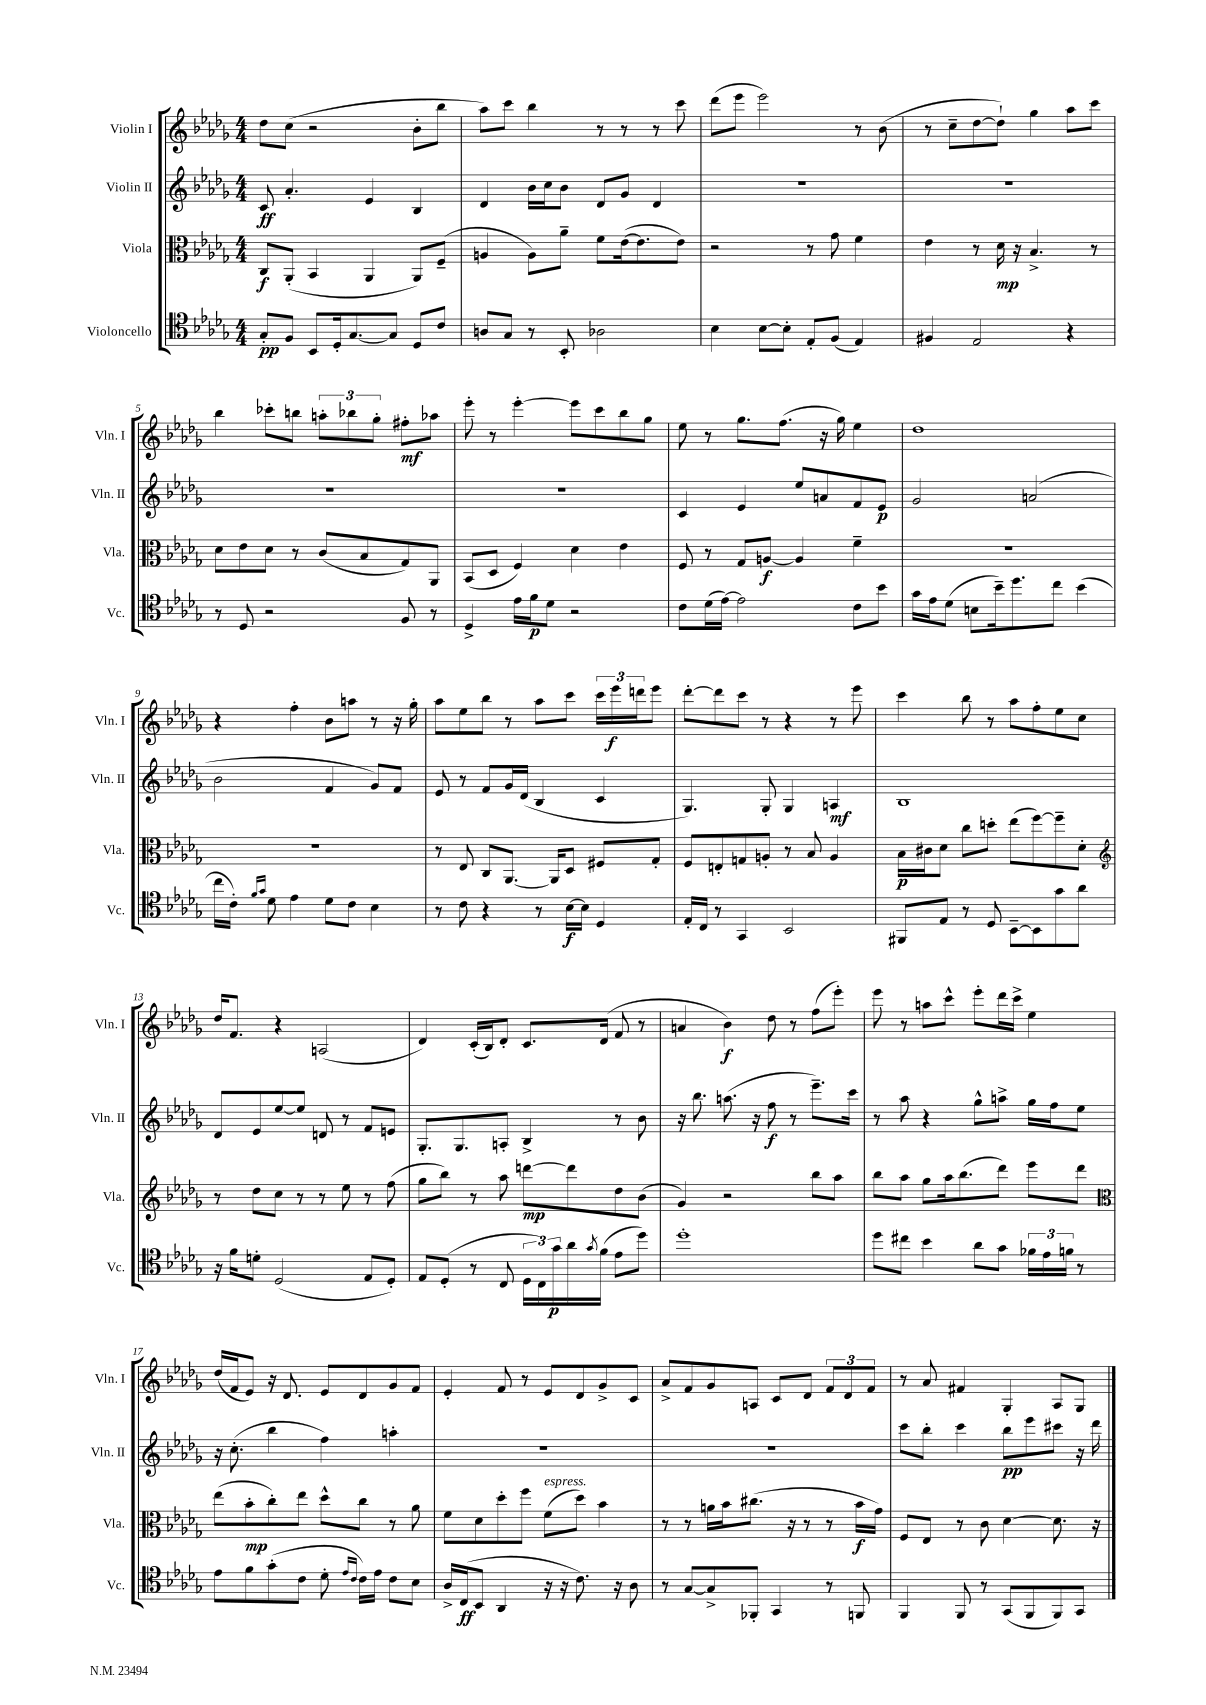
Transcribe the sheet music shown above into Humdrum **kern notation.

**kern	**dynam	**kern	**dynam	**kern	**dynam	**kern	**dynam
*part4	*part4	*part3	*part3	*part2	*part2	*part1	*part1
*staff4	*staff4	*staff3	*staff3	*staff2	*staff2	*staff1	*staff1
*I"Violoncello	*	*I"Viola	*	*I"Violin II	*	*I"Violin I	*
*I'Vc.	*	*I'Vla.	*	*I'Vln. II	*	*I'Vln. I	*
*clefC4	*	*clefC3	*	*clefG2	*	*clefG2	*
*k[b-e-a-d-g-]	*	*k[b-e-a-d-g-]	*	*k[b-e-a-d-g-]	*	*k[b-e-a-d-g-]	*
*M4/4	*	*M4/4	*	*M4/4	*	*M4/4	*
=1	=1	=1	=1	=1	=1	=1	=1
8G-'/L	pp	8C/L	f	8c/	ff	8dd-\L	.
8F/J	.	(8AA-'/J	.	4.a-'/	.	(8cc\J	.
8BB-/L	.	4BB-/	.	.	.	2r	.
16D-'/k	.	.	.	.	.	.	.
[8.G-/	.	.	.	.	.	.	.
.	.	4AA-/	.	4e-/	.	.	.
8G-/J]	.	.	.	.	.	.	.
8D-/L	.	8AA-/L)	.	4B-/	.	8b-'\L	.
8c/J	.	(8F~/J	.	.	.	8bb-\J	.
=2	=2	=2	=2	=2	=2	=2	=2
8An/L	.	4An/	.	4d-/	.	8aa-\L)	.
8G-/J	.	.	.	.	.	8ccc\J	.
8r	.	8A\L)	.	16b-\LL	.	4bb-\	.
.	.	.	.	16cc\J	.	.	.
8BB-'/	.	8a-~\J	.	8b-\J	.	.	.
2A-X\	.	8f\L	.	8d-/L	.	8r	.
.	.	([16e-\k	.	8g-/J	.	8r	.
.	.	8.e-\]	.	.	.	.	.
.	.	.	.	4d-/	.	8r	.
.	.	8e-\J)	.	.	.	8ccc\	.
=3	=3	=3	=3	=3	=3	=3	=3
4B-\	.	2r	.	1r	.	(8ddd-\L	.
.	.	.	.	.	.	8eee-\J	.
[8B-\L	.	.	.	.	.	2eee-\)	.
8B-'\J]	.	.	.	.	.	.	.
8E-'/L	.	8r	.	.	.	.	.
(8F/J	.	8g-\	.	.	.	.	.
4E-/)	.	4f\	.	.	.	8r	.
.	.	.	.	.	.	(8b-\	.
=4	=4	=4	=4	=4	=4	=4	=4
4F#X/	.	4e-\	.	1r	.	8r	.
.	.	.	.	.	.	8cc~\L	.
2E-/	.	8r	.	.	.	[8dd-\	.
.	.	16d-\	mp	.	.	8dd-`\J])	.
.	.	16r	.	.	.	.	.
.	.	4.B-^/	.	.	.	4gg-\	.
4r	.	.	.	.	.	8aa-\L	.
.	.	8r	.	.	.	8ccc\J	.
!!LO:LB:g=z
=5	=5	=5	=5	=5	=5	=5	=5
8r	.	8d-\L	.	1r	.	4bb-\	.
8D-/	.	8e-\	.	.	.	.	.
2r	.	8d-\J	.	.	.	8ccc-X'\L	.
.	.	8r	.	.	.	8bbn\J	.
.	.	(8c/L	.	.	.	12aan'\L	.
.	.	.	.	.	.	12bb-X\	.
.	.	8B-/	.	.	.	.	.
.	.	.	.	.	.	12gg-'\J	.
8F/	.	8G-/)	.	.	.	8ff#X'\L	mf
8r	.	8AA-/J	.	.	.	8aa-X\J	.
=6	=6	=6	=6	=6	=6	=6	=6
4D-^/	.	(8BB-/L	.	1r	.	8eee-'\	.
.	.	8D-/J	.	.	.	8r	.
16e-\LL	.	4F/)	.	.	.	[4eee-'\	.
16f\J	p	.	.	.	.	.	.
8d-\J	.	.	.	.	.	.	.
2r	.	4d-\	.	.	.	8eee-\L]	.
.	.	.	.	.	.	8ccc\	.
.	.	4e-\	.	.	.	8bb-\	.
.	.	.	.	.	.	8gg-\J	.
=7	=7	=7	=7	=7	=7	=7	=7
8c\L	.	8F/	.	4c/	.	8ee-\	.
(16d-\L	.	8r	.	.	.	8r	.
[16e-\JJ)	.	.	.	.	.	.	.
2e-\]	.	8G-/L	.	4e-/	.	8.gg-\L	.
.	.	[8An/J	f	.	.	.	.
.	.	.	.	.	.	(8.ff\J	.
.	.	4A/]	.	8ee-/L	.	.	.
.	.	.	.	8an/	.	16r	.
.	.	.	.	.	.	16gg-\)	.
8c\L	.	4f~\	.	8f/	.	4ee-\	.
8b-\J	.	.	.	8e-/J	p	.	.
=8	=8	=8	=8	=8	=8	=8	=8
16g-\LL	.	1r	.	2g-/	.	1dd-	.
16e-\J	.	.	.	.	.	.	.
(8d-\J	.	.	.	.	.	.	.
8Bn\L	.	.	.	.	.	.	.
16b-~\k)	.	.	.	.	.	.	.
8.dd-\	.	.	.	.	.	.	.
.	.	.	.	(2an/	.	.	.
8cc\J	.	.	.	.	.	.	.
(4b-\	.	.	.	.	.	.	.
!!LO:LB:g=z
=9	=9	=9	=9	=9	=9	=9	=9
16cc\LL	.	1r	.	2b-\	.	4r	.
16c'\JJ)	.	.	.	.	.	.	.
16qqf/LL	.	.	.	.	.	.	.
16qqg-/JJ	.	.	.	.	.	.	.
8d-\	.	.	.	.	.	.	.
4e-\	.	.	.	.	.	4ff'\	.
8d-\L	.	.	.	4f/	.	8b-\L	.
8c\J	.	.	.	.	.	8aan\J	.
4B-\	.	.	.	8g-/L)	.	8r	.
.	.	.	.	8f/J	.	16r	.
.	.	.	.	.	.	16gg-'\	.
=10	=10	=10	=10	=10	=10	=10	=10
8r	.	8r	.	8e-/	.	8aa-\L	.
8c\	.	8E-/	.	8r	.	8ee-\	.
4r	.	8C/L	.	8f/L	.	8bb-\J	.
.	.	[8.AA-/J	.	16g-/L	.	8r	.
.	.	.	.	(16d-/JJ	.	.	.
8r	.	.	.	4B-/	.	8aa-\L	.
.	.	16AA-/KL]	.	.	.	.	.
[16B-\LL	f	8D-/J	.	.	.	8ccc\J	.
16B-\JJ]	.	.	.	.	.	.	.
4D-/	.	8F#X/L	.	4c/	.	24ccc\LL	.
.	.	.	.	.	.	24eee-\	f
.	.	.	.	.	.	24dddn\J	.
.	.	8G-'/J	.	.	.	8eee-\J	.
=11	=11	=11	=11	=11	=11	=11	=11
16E-'/LL	.	8F/L	.	4.G-/)	.	[8ddd-'\L	.
16C/JJ	.	.	.	.	.	.	.
8r	.	8En'/	.	.	.	8ddd-\]	.
4GG-/	.	8Gn/	.	.	.	8ccc\J	.
.	.	8An'/J	.	8G-'/	.	8r	.
2BB-/	.	8r	.	4G-/	.	4r	.
.	.	8B-/	.	.	.	.	.
.	.	4A/	.	4An/	mf	8r	.
.	.	.	.	.	.	8eee-\	.
=12	=12	=12	=12	=12	=12	=12	=12
8FF#X/L	.	16B-\LL	p	1B-	.	4ccc\	.
.	.	16c#X\J	.	.	.	.	.
8E-/J	.	8d-\J	.	.	.	.	.
8r	.	8cc\L	.	.	.	8bb-\	.
8D-/	.	8ddn'\J	.	.	.	8r	.
[8BB-~\L	.	(8ee-\L	.	.	.	8aa-\L	.
8BB-\]	.	[8ff\)	.	.	.	8ff'\	.
8g-\	.	8ff~\]	.	.	.	8ee-\	.
8a-\J	.	8d-'\J	.	.	.	8cc\J	.
!!LO:LB:g=z
=13	=13	=13	=13	=13	=13	=13	=13
*	*	*clefG2	*	*	*	*	*
16r	.	8r	.	8d-/L	.	16dd-/KL	.
16f\KL	.	.	.	.	.	8.f/J	.
8dn'\J	.	8dd-\L	.	8e-/	.	.	.
(2D-/	.	8cc\J	.	[8ee-/	.	4r	.
.	.	8r	.	8ee-/J]	.	.	.
.	.	8r	.	8dn/	.	(2An/	.
.	.	8ee-\	.	8r	.	.	.
8E-/L	.	8r	.	8f/L	.	.	.
8D-'/J)	.	(8ff\	.	8en/J	.	.	.
=14	=14	=14	=14	=14	=14	=14	=14
8E-/L	.	8gg-\L	.	8.G-'/L	.	4d-/)	.
(8D-'/J	.	8bb-\J)	.	.	.	.	.
.	.	.	.	8.G-/	.	.	.
8r	.	8r	.	.	.	(16c'/LL	.
.	.	.	.	.	.	16B-/J)	.
8C/	.	8aa-\	.	8An'/J	.	8d-'/J	.
24D-\LL	.	[8dddn\L	mp	4B-^/	.	8.c/L	.
24C\)	.	.	.	.	.	.	.
24g-\	p	.	.	.	.	.	.
16a-\	.	8ddd\]	.	.	.	.	.
8qg-/	.	.	.	.	.	.	.
(16f\JJ	.	.	.	.	.	(16d-/Jk	.
8e-\L	.	8dd-\	.	8r	.	8f/	.
8dd-\J)	.	(8b-\J	.	8b-\	.	8r	.
=15	=15	=15	=15	=15	=15	=15	=15
1dd-'	.	4g-/)	.	16r	.	4an/	.
.	.	.	.	8.bb-\	.	.	.
.	.	2r	.	(8.aan\	.	4b-\)	f
.	.	.	.	16r	.	.	.
.	.	.	.	8ff\	f	8dd-\	.
.	.	.	.	8r	.	8r	.
.	.	8bb-\L	.	8.eee-~\L)	.	(8ff\L	.
.	.	8aa-\J	.	.	.	8eee-'\J)	.
.	.	.	.	16ccc\Jk	.	.	.
=16	=16	=16	=16	=16	=16	=16	=16
8dd-\L	.	8bb-\L	.	8r	.	8eee-\	.
8cc#X\J	.	8aa-\J	.	8aa-\	.	8r	.
4b-\	.	8gg-\L	.	4r	.	8aan\L	.
.	.	16aa-\k	.	.	.	8ccc^^\J	.
.	.	(8.bb-\	.	.	.	.	.
8a-\L	.	.	.	8gg-^^\L	.	8eee-'\L	.
8g-\J	.	8ddd-\J)	.	8aan^\J	.	16ddd-\L	.
.	.	.	.	.	.	16ccc^\JJ	.
24f-X\LL	.	8eee-\L	.	16gg-\LL	.	4ee-\	.
24e-\	.	.	.	.	.	.	.
.	.	.	.	16ff\J	.	.	.
24fn\JJ	.	.	.	.	.	.	.
8r	.	8ddd-\J	.	8ee-\J	.	.	.
!!LO:LB:g=z
=17	=17	=17	=17	=17	=17	=17	=17
*	*	*clefC3	*	*	*	*	*
8e-\L	.	(8ee-\L	.	16r	.	(16dd-/LL	.
.	.	.	.	(8.cc'\	.	16f/J	.
8f\	.	8b-'\	mp	.	.	8e-/J)	.
(8g-'\	.	8cc'\)	.	4bb-\	.	16r	.
.	.	.	.	.	.	8.d-/	.
8c\J	.	8ee-\J	.	.	.	.	.
8d-'\	.	8dd-^^\L	.	4ff\)	.	8e-/L	.
16qqe-/LL	.	.	.	.	.	.	.
16qqc/JJ	.	.	.	.	.	.	.
16c\LL)	.	8cc\J	.	.	.	8d-/	.
16e-\JJ	.	.	.	.	.	.	.
8c\L	.	8r	.	4aan'\	.	8g-/	.
8B-\J	.	8a-\	.	.	.	8f/J	.
=18	=18	=18	=18	=18	=18	=18	=18
16A-^/LL	.	8f\L	.	1r	.	4e-'/	.
(16C/J	ff	.	.	.	.	.	.
8BB-/J	.	8d-\	.	.	.	.	.
4AA-/	.	8dd-'\	.	.	.	8f/	.
.	.	8ff\J	.	.	.	8r	.
!	!	!LO:TX:a:i:t=espress.	!	!	!	!	!
16r	.	(8f\L	.	.	.	8e-/L	.
16r	.	.	.	.	.	.	.
8.c\)	.	8dd-\J)	.	.	.	8d-/	.
.	.	4b-\	.	.	.	8g-^/	.
16r	.	.	.	.	.	.	.
8A-\	.	.	.	.	.	8c/J	.
=19	=19	=19	=19	=19	=19	=19	=19
8r	.	8r	.	1r	.	8a-^/L	.
[8G-/L	.	8r	.	.	.	8f/	.
8G-^/]	.	16an\LL	.	.	.	8g-/	.
.	.	16b-\J	.	.	.	.	.
8FF-X'/J	.	(8.cc#X\J	.	.	.	8An/J	.
4GG-/	.	.	.	.	.	8c/L	.
.	.	16r	.	.	.	.	.
.	.	8r	.	.	.	8d-/J	.
8r	.	8r	.	.	.	12f/L	.
.	.	.	.	.	.	12d-/	.
8FFn/	.	16b-\LL	f	.	.	.	.
.	.	.	.	.	.	12f/J	.
.	.	16g-\JJ)	.	.	.	.	.
=20	=20	=20	=20	=20	=20	=20	=20
4FF/	.	8F/L	.	8ccc\L	.	8r	.
.	.	8E-/J	.	8bb-'\J	.	8a-/	.
8FF/	.	8r	.	4ccc\	.	4f#X/	.
8r	.	8c\	.	.	.	.	.
(8GG-/L	.	[4d-\	.	8bb-\L	pp	4G-'/	.
8FF/	.	.	.	8eee-\	.	.	.
8FF/)	.	8.d-\]	.	8ccc#X\J	.	8A-/L	.
8GG-/J	.	.	.	16r	.	8G-/J	.
.	.	16r	.	16ddd-\	.	.	.
==	==	==	==	==	==	==	==
*-	*-	*-	*-	*-	*-	*-	*-
